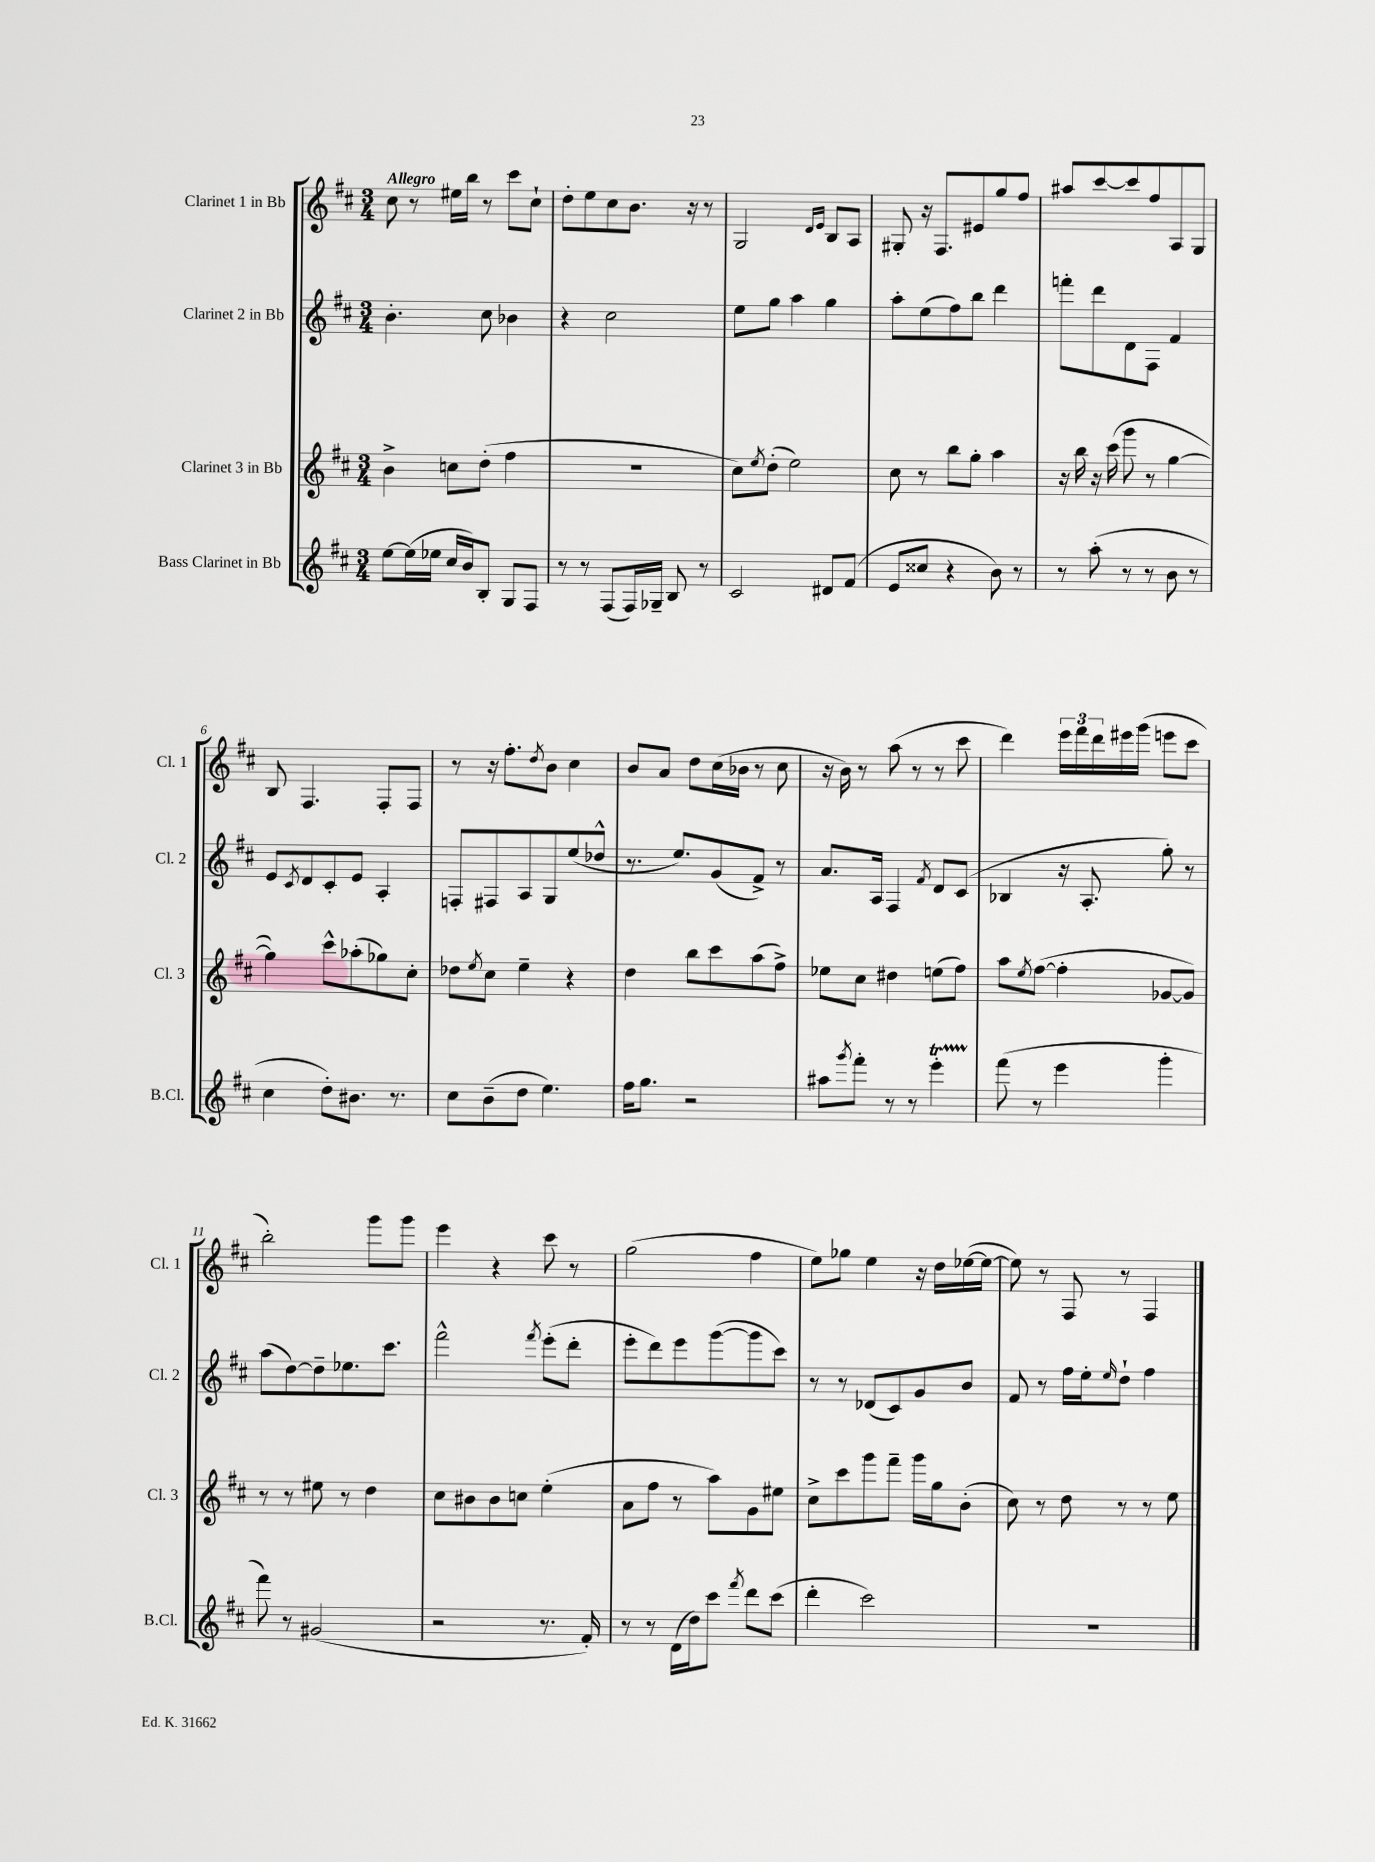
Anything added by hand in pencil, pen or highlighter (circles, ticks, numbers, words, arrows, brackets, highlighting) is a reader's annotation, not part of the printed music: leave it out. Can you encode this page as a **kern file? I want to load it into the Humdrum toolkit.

**kern	**kern	**kern	**kern
*staff4	*staff3	*staff2	*staff1
*clefG2	*clefG2	*clefG2	*clefG2
*k[f#c#]	*k[f#c#]	*k[f#c#]	*k[f#c#]
*M3/4	*M3/4	*M3/4	*M3/4
[8ee	4b^	4.b'	8cc#
(16ee]	.	.	8r
16ee-	.	.	.
16cc#	8cc	.	16ee#
16b)	.	.	16bb
8B'	(8dd'	8cc#	8r
8G	4ff#	4b-	8ccc#
8F#	.	.	8cc#`
=	=	=	=
8r	2.r	4r	8dd'
8r	.	.	8ee
(8F#	.	2cc#	8cc#
16F#)	.	.	8.b
16G-~	.	.	.
8B	.	.	.
.	.	.	16r
8r	.	.	8r
=	=	=	=
2c#	8cc#)	8ee	2G
.	8qee	.	.
.	(8dd'	8gg	.
.	2ee)	4aa	.
.	.	.	16qqd
.	.	.	16qqe
8d#	.	4gg	8B
(8f#	.	.	8A
=	=	=	=
8e	8cc#	8aa'	8G#'
8cc##	8r	(8ee	16r
.	.	.	8.F#
4r	8bb	8ff#)	.
.	8gg'	8bb	8e#
8b)	4aa	4ddd	8gg
8r	.	.	8ff#
=	=	=	=
8r	16r	8fff'	8aa#
.	16bb	.	.
(8aa'	16r	8ddd	[8ccc#
.	(16ccc#	.	.
8r	8ggg	8d	8ccc#]
8r	8r	8F#	8ff#
8b	[4gg	4f#	8A
8r	.	.	8G
=	=	=	=
4cc#	4gg])	8e	8B
.	.	8qc#	.
.	.	8d	4.F#
8dd')	8ccc#^^	8c#'	.
8.b#	(8aa-'	8e	.
.	8gg-)	4A'	8F#'
8.r	.	.	.
.	8cc#'	.	8F#
=	=	=	=
8cc#	8dd-	8F'	8r
.	8qee	.	.
(8b~	8cc#	8F#	16r
.	.	.	8.ff#'
8dd	4ee~	8A	.
.	.	.	8qdd
4.ee)	.	8G	8b
.	4r	(8ee	4cc#
.	.	8dd-^^	.
=	=	=	=
16ff#	4dd	8.r	8b
8.gg	.	.	.
.	.	.	8a
.	.	8.ee)	.
2r	8bb	.	8dd
.	8ccc#	(8g	(16cc#
.	.	.	16b-
.	(8aa	8f#^)	8r
.	8ff#^)	8r	8cc#
=	=	=	=
8aa#	8ee-	8.a	16r
.	.	.	16b)
8qggg	.	.	.
8fff#'	8cc#	.	8r
.	.	16A	.
8r	4dd#	4F#	(8aa
8r	.	.	8r
.	.	8qf#	.
4eee'	(8ee	8d	8r
.	8ff#)	(8c#	8ccc#
=	=	=	=
(8fff#	8aa	4B-	4ddd)
.	8qee	.	.
8r	([8ff#	.	.
4eee	4ff#']	16r	24eee
.	.	.	24fff#
.	.	8.A'	.
.	.	.	24ddd
.	.	.	16eee#
.	.	.	(16ggg
4ggg'	[8g-	8gg')	8eee
.	8g-])	8r	8ccc#
=	=	=	=
8fff#)	8r	(8aa	2bb')
8r	8r	[8dd)	.
(2g#	8ee#	8dd~]	.
.	8r	8.ee-	.
.	4dd	.	8ggg
.	.	8.ccc#	.
.	.	.	8ggg
=	=	=	=
2r	8cc#	2fff#^^	4eee
.	8b#	.	.
.	8b#	.	4r
.	8cc	.	.
.	.	8qfff#	.
8.r	(4ee'	(8eee'	8ccc#
.	.	8ddd'	8r
16f#')	.	.	.
=	=	=	=
8r	8a	8eee'	(2gg
8r	8ff#	8ddd)	.
(16d	8r	8eee	.
16dd)	.	.	.
8ccc#	8aa)	([8ggg	.
8qfff#	.	.	.
8ddd	8g	8ggg]	4ff#
(8ccc#	8ee#	8ccc#)	.
=	=	=	=
4ddd'	8cc#^	8r	8ee)
.	8ccc#	8r	8gg-
2ccc#)	8ggg	(8d-	4ee
.	8fff#~	8c#)	.
.	16ggg	8g	16r
.	16gg	.	16dd
.	(8b'	8b	([16ee-
.	.	.	16ee-_
=	=	=	=
2.r	8cc#)	8f#	8ee-])
.	8r	8r	8r
.	8dd	16ff#	8F#
.	.	16ee'	.
.	.	16qqee	.
.	8r	8dd`	8r
.	8r	4ff#	4F#
.	8ee	.	.
==	==	==	==
*-	*-	*-	*-
